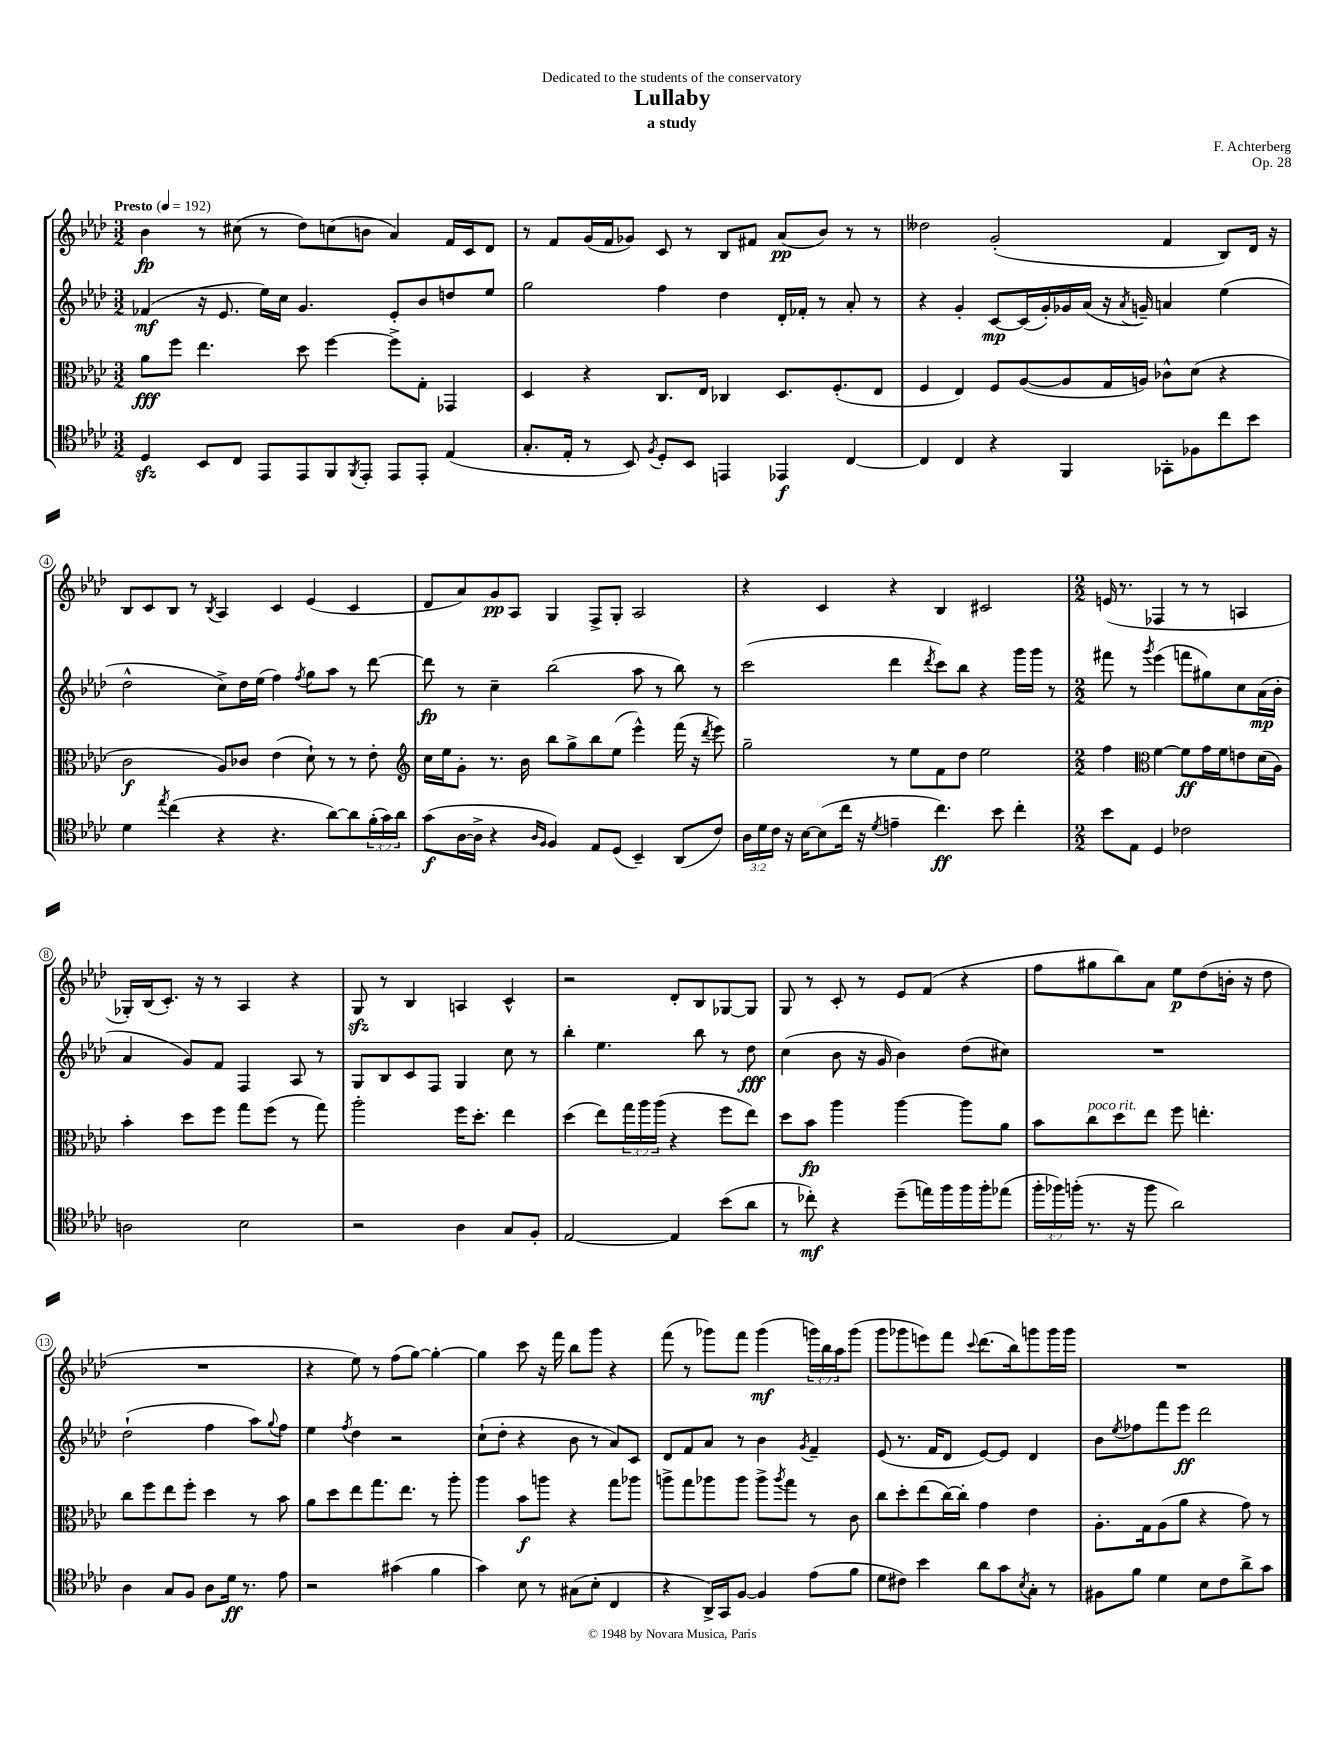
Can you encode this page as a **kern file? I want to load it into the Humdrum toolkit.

**kern	**kern	**kern	**kern
*staff4	*staff3	*staff2	*staff1
*clefC4	*clefC3	*clefG2	*clefG2
*k[b-e-a-d-]	*k[b-e-a-d-]	*k[b-e-a-d-]	*k[b-e-a-d-]
*M3/2	*M3/2	*M3/2	*M3/2
*MM192	*MM192	*MM192	*MM192
4D-	8a-	(4f-	4b-
.	8ff	.	.
8BB-	4.ee-	16r	8r
.	.	8.e-	.
8C	.	.	(8cc#
8EE-	.	16ee-)	8r
.	.	16cc	.
8EE-	8dd-	4.g	8dd-)
8FF	[4ff	.	(8cc
8qFF	.	.	.
8EE-'	.	.	8b
8EE-	8ff^]	8e-'	4a-)
8EE-'	8G'	8b-	.
(4E-	4GG-	8dd	16f
.	.	.	16c
.	.	8ee-	8d-
=	=	=	=
8.G'	4D-	2gg	8r
.	.	.	8f
16E-'	.	.	.
8r	4r	.	(16g
.	.	.	16f
8BB-)	.	.	8g-)
8qF	.	.	.
8D-'	8.C	4ff	8c
8BB-	.	.	8r
.	16E-	.	.
4EE	4C-	4dd-	8B-
.	.	.	8f#
4EE-	8.D-	16d-'	(8a-
.	.	16f-'	.
.	.	8r	8b-)
.	(8.F'	.	.
[4C	.	8a-'	8r
.	8E-	8r	8r
=	=	=	=
4C]	4F	4r	2dd--
4C	4E-)	4g'	.
4r	8F	[8c	(2g'
.	([8A-	(16c]	.
.	.	16g')	.
4FF	8A-]	16g-	.
.	.	(16a-	.
.	16G	16r	.
.	.	8qa-	.
.	16A)	16g~)	.
8GG-'	8c-^^	4a	4f
8F-	(8d-	.	.
8cc	4r	(4ee-	8B-)
8b-	.	.	16d-
.	.	.	16r
=	=	=	=
4d-	2c	2dd-^^	8B-
.	.	.	8c
8qee-	.	.	.
(4cc	.	.	8B-
.	.	.	8r
.	.	.	8qB-
4r	8A-)	8cc^)	4A-
.	8c-	16dd-	.
.	.	(16ee-	.
4.r	(4e-	4ff)	4c
.	.	8qff	.
.	8d-`)	8gg	(4e-
[8a-)	8r	8aa-	.
8a-]	8r	8r	4c
(24f'	8e-'	[8ddd-	.
24g)	.	.	.
24a-	.	.	.
=	=	=	=
*	*clefG2	*	*
(8g	16cc	8ddd-]	8d-
.	16ee-	.	.
[16A-	8g'	8r	8a-)
16A-^]	.	.	.
4r	8.r	4cc~	8g
.	.	.	8A-
.	16b-	.	.
16qqA-	.	.	.
16qqF	.	.	.
4F)	8bb-	(2bb-	4G
.	8gg^	.	.
8E-	8bb-	.	8F^
(8D-	(8ee-	.	8G'
4BB-~)	4eee-^^)	8aa-	2A-
.	.	8r	.
(8AA-	(16fff	8bb-)	.
.	16r	.	.
.	8qddd-	.	.
8c)	8eee-)	8r	.
=	=	=	=
24A-	2gg~	(2ccc	4r
24d-	.	.	.
24c	.	.	.
16r	.	.	.
[16B-	.	.	.
(8B-]	.	.	4c
16cc	.	.	.
16r	.	.	.
8qd-	.	.	.
4e~	8r	4ddd-	4r
.	8ee-	.	.
.	.	8qddd-	.
4.cc)	8f	8ccc)	4B-
.	8dd-	8bb-	.
.	2ee-	4r	2c#
8b-	.	.	.
4cc'	.	16ggg	.
.	.	16ggg	.
.	.	8r	.
=	=	=	=
*M2/2	*M2/2	*M2/2	*M2/2
8b-	4ff	8fff#	(16e
.	.	.	8.r
8E-	.	8r	.
*	*clefC3	*	*
.	.	8qggg	.
4D-	[4f	(4eee-	4F-
2c-	8f]	8fff	8r
.	16g	8gg#)	8r
.	16f	.	.
.	8e	8cc	4A
.	(16d-	(16a-	.
.	16A-)	16b-'	.
=	=	=	=
2A	4b-'	4a-	16G-')
.	.	.	(16B-
.	.	.	8.c')
.	8dd-	8g)	.
.	.	.	16r
.	8ff	8f	8r
2B-	8gg	4F	4A-
.	(8ff	.	.
.	8r	8A-	4r
.	8gg)	8r	.
=	=	=	=
2r	2aa-'	8G	8G
.	.	8B-	8r
.	.	8c	4B-
.	.	8F	.
4A-	16ff	4G	4A
.	8.dd-'	.	.
8G	4ee-	8cc	4c^^
8F'	.	8r	.
=	=	=	=
[2E-	(4dd-	4bb-'	2r
.	8ee-)	4.ee-	.
.	24gg	.	.
.	24aa-	.	.
.	(24aa-	.	.
4E-]	4r	.	8d-'
.	.	8bb-	8B-
(8b-	8ff	8r	[8G-
8a-	8ee-)	8dd-	8G-]
=	=	=	=
8r	8dd-	(4cc	8G
8cc-')	8b-	.	8r
4r	4aa-	8b-	8c'
.	.	16r	8r
.	.	16g	.
(8dd-~	[4aa-	4b-)	8e-
16ee)	.	.	(8f
16ff	.	.	.
16ff	8aa-]	(8dd-	4r
16ff'	.	.	.
(8ee-	8a-	8cc#)	.
=	=	=	=
24ff'	8b-	1r	8ff
24ff-)	.	.	.
(24ff'	.	.	.
8.r	8cc	.	8gg#
.	8dd-	.	8bb-)
16r	.	.	.
8ff	8ee-	.	8a-
2a-)	8ff	.	8ee-
.	4.ee'	.	(8dd-
.	.	.	16b'
.	.	.	16r
.	.	.	8dd-
=	=	=	=
4A-	8cc	(2dd-`	1r
.	8ff	.	.
8G	8ee-	.	.
8F	8ff'	.	.
8A-	4dd-	4ff	.
16d-	.	.	.
8.r	.	.	.
.	8r	8aa-)	.
.	.	8qqgg	.
8e-	8b-	8ff	.
=	=	=	=
2r	8a-	4ee-	4r
.	8dd-	.	.
.	.	8qff	.
.	8ee-	4dd-	8ee-)
.	8.gg	.	8r
(4g#	.	2r	(8ff
.	8.ee-	.	.
.	.	.	[8gg)
4f	8r	.	4gg'_
.	8aa-'	.	.
=	=	=	=
4g)	4aa-	(8cc`	4gg]
.	.	8dd-'	.
8B-	8b-	4r	8ccc
8r	8aa	.	16r
.	.	.	16fff
(8G#	4r	8b-	8bb-
8B-'	.	8r	8ggg
4C	8gg	8a-)	4r
.	8aa-	8c	.
=	=	=	=
4r	8aa^	8d-	(8fff
.	8gg	8f	8r
16AA-^)	8aa-	8a-	8ggg-)
16GG	.	.	.
[8F	8aa-	8r	8fff
4F]	8aa-^	4b-	(4ggg-
.	8qaa-	.	.
.	8gg	.	.
.	.	8qg	.
(8e-	8r	4f~	24ggg)
.	.	.	24bb-
.	.	.	24aa-
8f	8c	.	(8ggg
=	=	=	=
8d-	8cc	(8e-	8ggg
8c#)	8dd-'	8.r	8ggg-
4b-	(8ee-	.	8eee)
.	.	16f	.
.	[16cc)	8d-	8fff
.	16cc']	.	.
.	.	.	8qqccc
8a-	4g	[8e-)	(8.ddd-
8g	.	8e-]	.
.	.	.	16bb-)
8qB-	.	.	.
8G'	4e-	4d-	8ggg
8r	.	.	16ggg
.	.	.	16ggg
=	=	=	=
8F#	8.A-'	8b-	1r
.	.	8qee-	.
8f	.	8ff-	.
.	16G	.	.
4d-	(8A-	8fff	.
.	8a-	8eee-	.
8B-	4r	2ddd-	.
8c	.	.	.
8a-^	8g)	.	.
8g	8r	.	.
==	==	==	==
*-	*-	*-	*-
